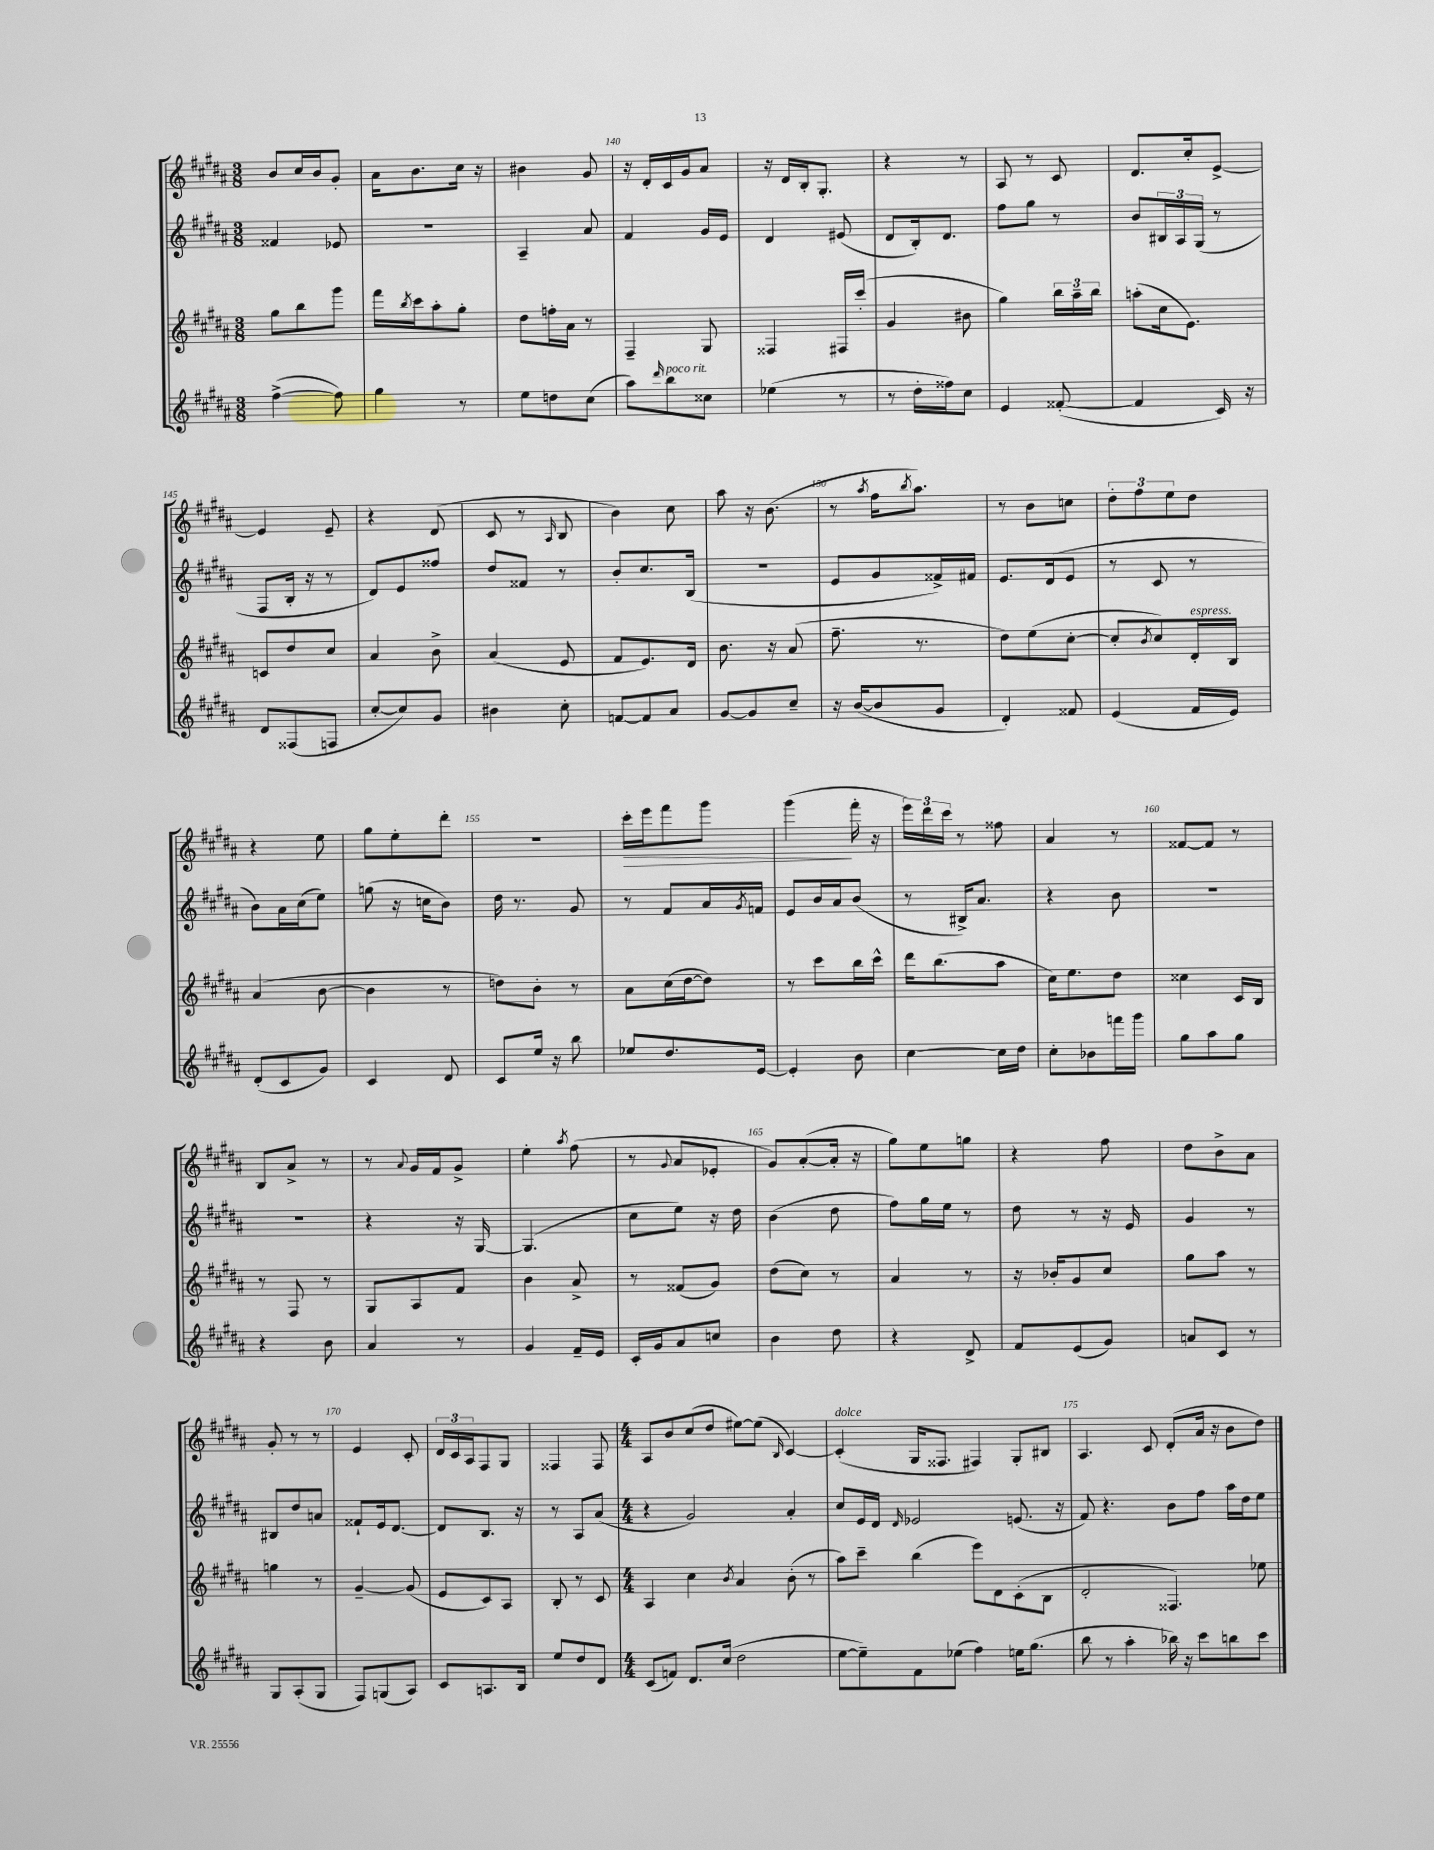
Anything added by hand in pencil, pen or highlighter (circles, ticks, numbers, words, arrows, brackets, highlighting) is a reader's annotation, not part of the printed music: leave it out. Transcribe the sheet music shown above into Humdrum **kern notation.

**kern	**kern	**kern	**kern
*staff4	*staff3	*staff2	*staff1
*clefG2	*clefG2	*clefG2	*clefG2
*k[f#c#g#d#a#]	*k[f#c#g#d#a#]	*k[f#c#g#d#a#]	*k[f#c#g#d#a#]
*M3/8	*M3/8	*M3/8	*M3/8
([4ff#^	8gg#	4f##	8b
.	8bb	.	16cc#
.	.	.	16b
8ff#])	8ggg#	8e-	8g#'
=	=	=	=
4gg#	16fff#	4.r	16a#
.	8qbb	.	.
.	16ccc#	.	8.b
.	8aa#'	.	.
8r	8gg#'	.	16cc#
.	.	.	16r
=	=	=	=
8ee	8dd#	4A#~	4b#
8dd	16ff'	.	.
.	16a#	.	.
(8cc#	8r	8a#	8g#
=	=	=	=
8aa#)	4F#~	4f#	16r
.	.	.	16d#'
16qqddd#	.	.	.
8bb	.	.	16c#
.	.	.	16g#
8cc##	8G#	16g#	8a#
.	.	16e	.
=	=	=	=
(4ee-	4F##	4d#	16r
.	.	.	16d#
.	.	.	16B'
.	.	.	8.G#'
8r	16F#	(8e#	.
.	(16ccc#'	.	.
=	=	=	=
8r	4g#	8d#	4r
16dd#'	.	16B')	.
16ff##)	.	8.d#	.
8cc#	8b#	.	8r
=	=	=	=
4e	4gg#)	8ff#	8A#
.	.	8gg#	8r
([8f##'	24bb	8r	8c#
.	24aa#~	.	.
.	24bb	.	.
=	=	=	=
4f##]	(8aa'	8b	8.d#
.	16cc#	24B#	.
.	.	24A#	.
.	8.e)	.	16cc#'
.	.	(24G#	.
16c#)	.	8r	[8e^
16r	.	.	.
=	=	=	=
8d#	8c	8F#	4e]
(8F##	8dd#	16B'	.
.	.	16r	.
8F	8cc#	8r	8e~
=	=	=	=
[8cc#'	4a#	8d#)	4r
8cc#])	.	8e	.
8g#	8b^	8ff##	(8d#
=	=	=	=
4b#	(4a#	8dd#	8c#
.	.	8f##	8r
.	.	.	16qqA#
8cc#'	8e	8r	8B
=	=	=	=
[8f	8f#	8b'	4b)
8f]	8.e)	8.cc#	.
8a#	.	.	8cc#
.	16d#	(16B	.
=	=	=	=
[8g#	8.b	4.r	8aa#
8g#]	.	.	16r
.	16r	.	(8.b
8cc#~	(8a#	.	.
=	=	=	=
16r	8.ff#~	8e	8r
([16b	.	.	.
.	.	.	8qaa#
8b]	.	8g#	16ff#
.	.	.	8qbb
.	8.r	.	8.aa#)
8g#	.	16f##^)	.
.	.	16f#	.
=	=	=	=
4d#')	8dd#)	8.e	8r
.	(8ee	.	8b
.	.	(16d#	.
8f##	[8cc#'	8e	8cc
=	=	=	=
(4e	8cc#']	8r	12dd#'
.	.	.	12ff#
.	8qb	.	.
.	8cc#)	8c#	.
.	.	.	12ee
16f#	16d#'	8r	8dd#
16e)	16B	.	.
=	=	=	=
(8d#'	(4a#	8b)	4r
8c#	.	16a#	.
.	.	(16cc#	.
8g#)	[8b	8ee)	8ee
=	=	=	=
4c#	4b]	(8gg	8gg#
.	.	16r	8ee'
.	.	16cc	.
8d#	8r	8b)	8ddd#'
=	=	=	=
8c#	8dd)	16dd#	4.r
.	.	8.r	.
16ee	8b'	.	.
16r	.	.	.
8bb	8r	8g#	.
=	=	=	=
8ee-	8a#	8r	16ccc#'
.	.	.	16eee
8.dd#	(16cc#	8f#	8fff#
.	[16dd#	.	.
.	8dd#])	16a#	8ggg#
.	.	8qg#	.
[16e	.	16f	.
=	=	=	=
4e']	8r	8e	(4ggg#
.	8ccc#	16b	.
.	.	16a#	.
8b	16bb	(8b	16fff#'
.	16ccc#^^	.	16r
=	=	=	=
[4cc#	16ddd#	8r	24eee)
.	.	.	24ddd#
.	(8.bb	.	.
.	.	.	24ccc#
.	.	16B#^)	8r
.	.	8.a#	.
16cc#]	8aa#	.	8ff##
16dd#	.	.	.
=	=	=	=
8cc#'	16cc#)	4r	4a#
.	8.ee	.	.
8b-	.	.	.
16fff	8dd#	8b	8r
16ggg#	.	.	.
=	=	=	=
8gg#	4cc##	4.r	[8f##
8aa#	.	.	8f##]
8gg#	16c#	.	8r
.	16B	.	.
=	=	=	=
4r	8r	4.r	8B
.	8F#	.	8a#^
8b	8r	.	8r
=	=	=	=
4a#	8G#	4r	8r
.	.	.	8qqa#
.	8A#	.	16g#
.	.	.	16f#
8r	8f#	16r	8g#^
.	.	[16G#	.
=	=	=	=
4g#	4b	(4.G#]	4ee'
.	.	.	8qaa#
16f#~	8a#^	.	(8ff#
16e	.	.	.
=	=	=	=
16c#'	8r	8cc#	8r
16g#	.	.	.
.	.	.	8qqg#
8a#	(8f##	8ee)	8a#
8cc	8g#)	16r	8e-'
.	.	16dd#	.
=	=	=	=
4b	(8dd#	(4b	8g#)
.	8cc#)	.	([8a#'
8dd#	8r	8dd#	16a#']
.	.	.	16r
=	=	=	=
4r	4a#	8ff#)	8gg#)
.	.	16gg#	8ee
.	.	16ee	.
8d#^	8r	8r	8gg
=	=	=	=
8f#	16r	8dd#	4r
.	16b-'	.	.
(8e	8g#	8r	.
8g#)	8cc#	16r	8ff#
.	.	16e	.
=	=	=	=
8a	8gg#	4g#	8dd#
8c#	8aa#	.	8b^
8r	8r	8r	8a#
=	=	=	=
8G#	4gg	8B#	8g#'
(8A#'	.	8dd#	8r
8G#	8r	8a	8r
=	=	=	=
8F#)	[4g#~	8f##`	4e
(8G	.	16e	.
.	.	[8.d#	.
8A#)	(8g#]	.	8c#'
=	=	=	=
8c#	8e	8d#]	24d#
.	.	.	24c#
.	.	.	24A#
8.A	8c#)	8.B	8F#
.	8A#	.	8G#
16B	.	16r	.
=	=	=	=
8ee	8B'	8r	4F##
8dd#	8r	8A#	.
8d#	8c#	(8a#	8F##
=	=	=	=
*M4/4	*M4/4	*M4/4	*M4/4
(8c#	4A#	4r	8A#
8f)	.	.	8b
8.d#	4cc#	2g#)	(8cc#
.	.	.	8dd#
(16cc#	.	.	.
.	8qb	.	.
2dd#	4a#	.	[8ee#)
.	.	.	(8ee#]
.	.	.	16qqB
.	(8b'	4a#'	[4c#)
.	8r	.	.
=	=	=	=
[8ee	8aa#)	8cc#	(4c#']
8ee~])	8ccc#~	16e	.
.	.	16d#	.
.	.	16qqd#	.
8f#	(4bb	2e-	16G#
.	.	.	8.F##
(8ee-	.	.	.
4ff#)	8eee)	.	4F#)
.	8d#	.	.
16ee	(8c#'	(8.e	8G#'
(8.gg#	.	.	.
.	8B	.	8B#
.	.	16r	.
=	=	=	=
8bb	2d#'	8f#)	4.A#
8r	.	4.r	.
4aa#'	.	.	.
.	.	.	8c#
16bb-)	4.F##)	8b	(8d#'
16r	.	.	.
8ccc#	.	8ff#	16a#
.	.	.	16r
8bb	.	16aa#	8b
.	.	16dd#	.
8ccc#	8ee-	8ee	8dd#)
==	==	==	==
*-	*-	*-	*-
